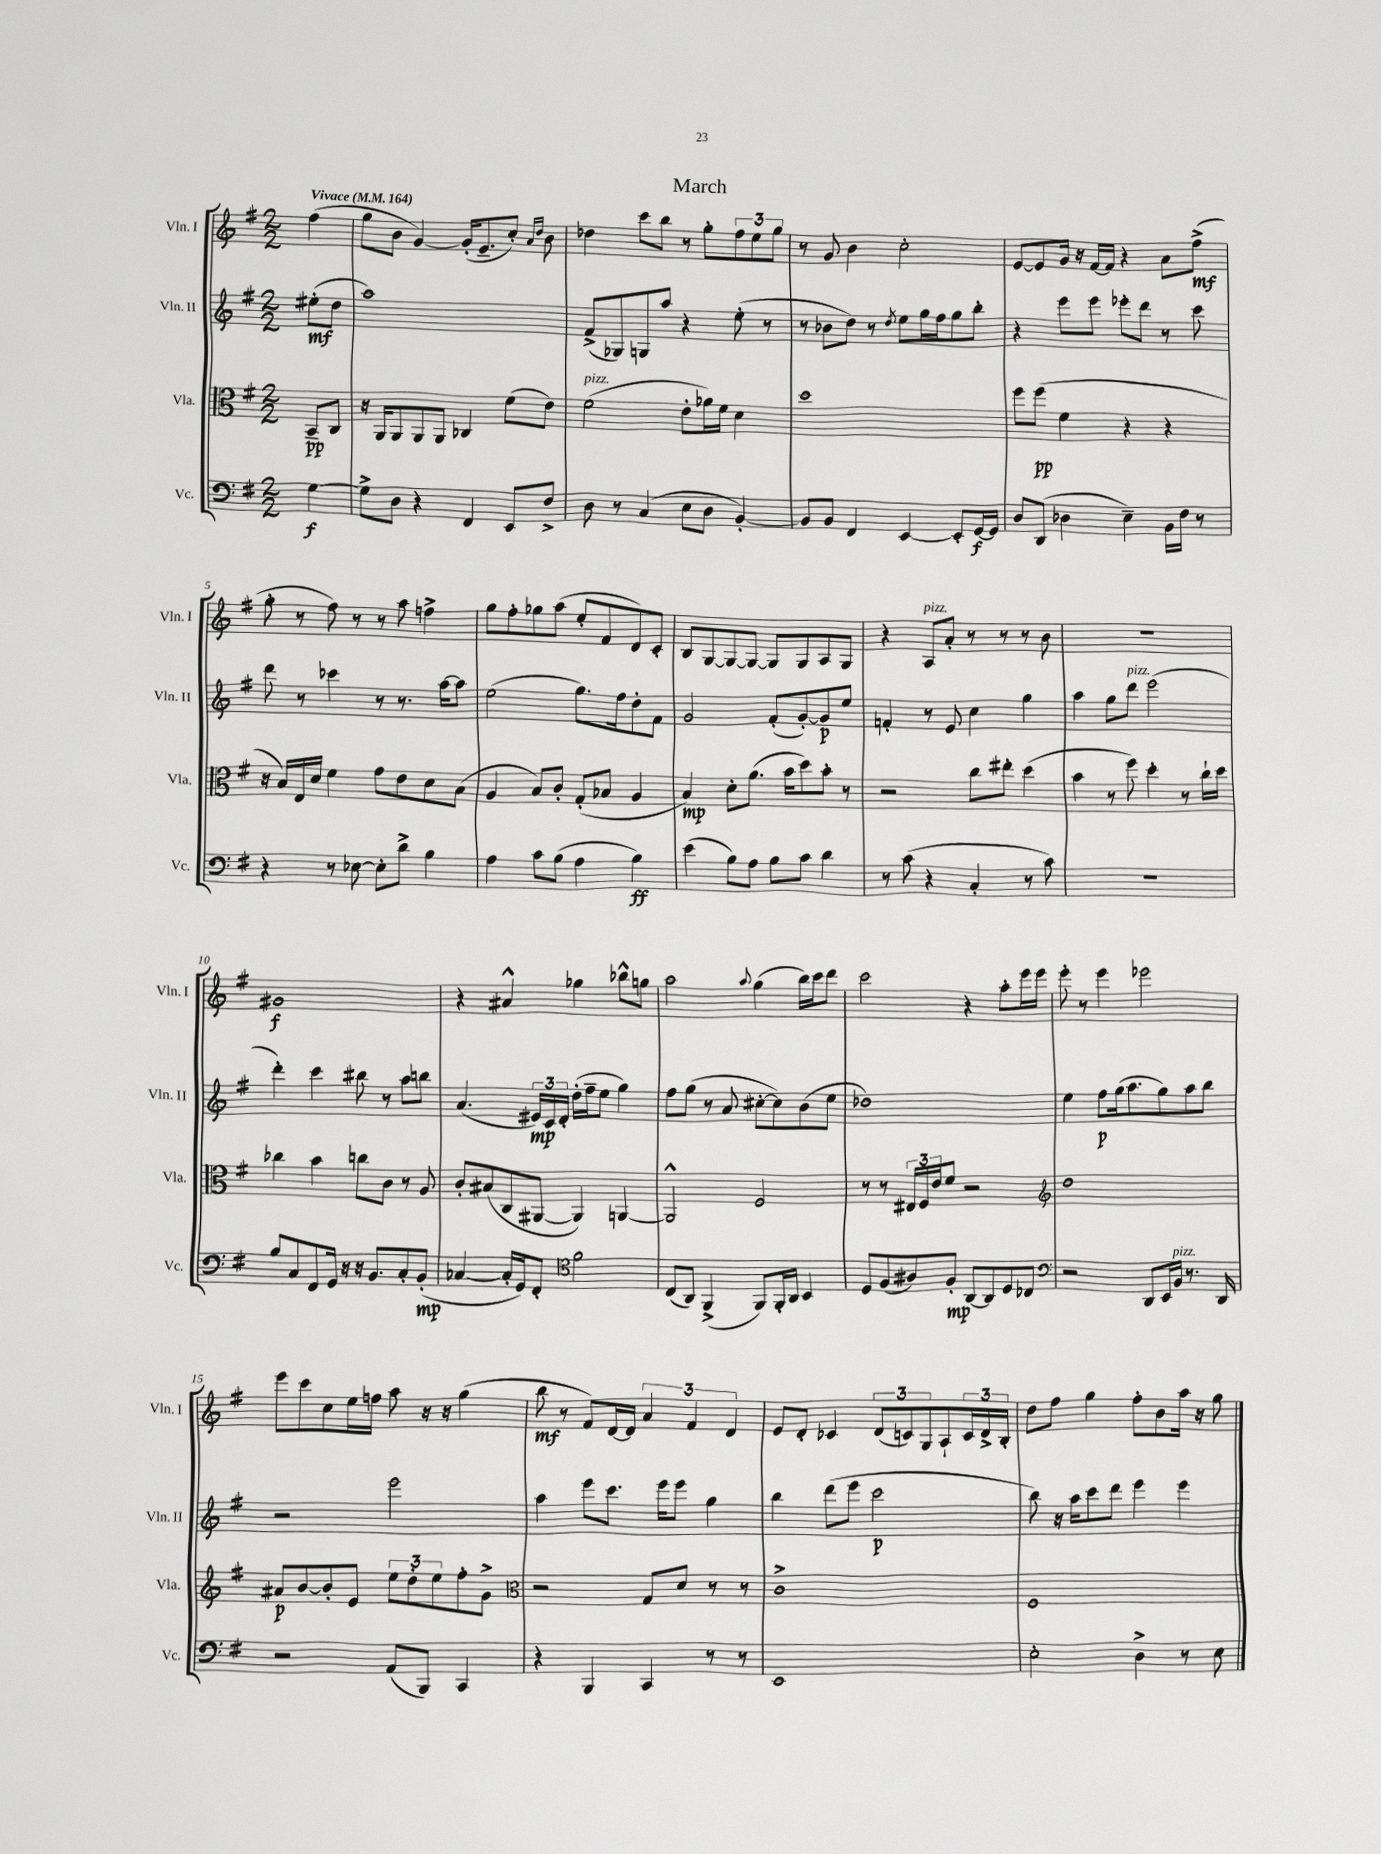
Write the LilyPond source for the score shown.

\header { title = "March" }
<<
\new StaffGroup <<
\new Staff = "s0" \with { instrumentName = "Vln. I" shortInstrumentName = "Vln. I" } {
    \clef treble \key g \major \numericTimeSignature \time 2/2 \partial 4 \tempo "Vivace" 4 = 164
    fis''4( |
    g''8 b'8 g'4~) g'16-.( e'8.-- c''8-.) \grace { a'16 d''16 } b'8 |
    des''4 c'''8 b''8 r8 g''8-. \tuplet 3/2 { fis''8 e''8 g''8 } |
    r8 g'8 b'4 c''2-. |
    e'8~ e'8 g'16 r16 fis'16~ fis'16 r4 a'8 fis''8->\mf( |
    g''8-. r8 fis''8) r8 r8 a''8 f''4-> |
    g''8 fis''8-. ges''8 a''8( e''8-. fis'8 d'8) c'8-. |
    b8 g8~ g8~ g8~ g8 g8 a8 g8 |
    r4 a8^\markup { \italic "pizz." } a'8-. r8 r8 r8 b'8 |
    r1 |
    gis'1\f |
    r4 ais'4-^ ges''4 bes''8-^ g''8 |
    a''2 \appoggiatura { a''8 } g''4( b''16) c'''16 d'''8 |
    c'''2 r4 a''8-. e'''16 e'''16 |
    e'''8-. r8 e'''4 ees'''2 |
    e'''8 c'''8 c''8 e''16 f''16 a''8 r16 r16 g''4( |
    b''8\mf r8 fis'8) d'16~ d'16 \tuplet 3/2 { a'4 fis'4 d'4 } |
    e'8 d'8-. ces'4 \tuplet 3/2 { d'8( c'8) g8 } a8-! \tuplet 3/2 { c'16 d'16-> b16-. } |
    d''8 fis''8 g''4 fis''8-. b'8 a''16 r16 g''8 \bar "|." |
}
\new Staff = "s1" \with { instrumentName = "Vln. II" shortInstrumentName = "Vln. II" } {
    \clef treble \key g \major \numericTimeSignature \time 2/2 \partial 4
    eis''8-.\mf( d''8 |
    a''1) |
    fis'8->( ges8) g8 a''8 r4 e''8-.( r8 |
    r8 bes'8 d''8) r8 \acciaccatura { d''8 } e''8 g''16 fis''16 g''8 b''8-. |
    r4 e'''8 e'''8 ees'''8-. d'''8 r8 c'''8 |
    d'''8 r8 ces'''4 r8 r8. a''16~ a''8 |
    e''2( g''8.) fis''16 d''8-. fis'8 |
    g'2 fis'8-.( g'8~-.) g'8\p e''8 |
    f'4-. r8 e'8 c''4 g''4 |
    a''4 g''8 d'''8^\markup { \italic "pizz." } e'''2( |
    d'''4-.) c'''4 bis''8 r8 a''8 b''8 |
    a'4.( \tuplet 3/2 { eis'16\mp) c'16 d'16-. } d''16-.( fis''16-- e''8 g''4) |
    fis''8 g''8( r8 a'8 cis''8~-. cis''8) b'8( e''8 |
    des''1) |
    e''4 fis''8\p g''16( a''8. g''8) a''8 b''8 |
    r2 e'''2 |
    a''4 e'''8 c'''8. e'''16 e'''8 g''4 |
    b''4 d'''8( e'''8 c'''2\p |
    b''8) r16 a''16 c'''8 d'''8 e'''4 e'''4 \bar "|." |
}
\new Staff = "s2" \with { instrumentName = "Vla." shortInstrumentName = "Vla." } {
    \clef alto \key g \major \numericTimeSignature \time 2/2 \partial 4
    b,8--\pp c8 |
    r16 a,16 a,8 a,8 a,8 ces4 fis'8( e'8) |
    fis'2^\markup { \italic "pizz." }( e'8-. aes'16) fis'16 d'4 |
    d''1 |
    fis''8 fis''8\pp( fis'4 r4 r4 |
    r16 b16) e16 d'16 fis'4 g'8 e'8 d'8 b8( |
    a4 b8) c'8-. g8-.( bes8 a4 |
    b4\mp) d'8-. a'8.( b'16 d''8) b'8-. r8 |
    r2 c''8 eis''8-. d''4( |
    b'4 r8 fis''8) d''4-. r8 c''16-! d''16 |
    ces''4 b'4 c''8 c'8 r8 a8 |
    c'8-. bis8( c8 ais,8~ ais,4) a,4~ |
    a,2-^ fis2 |
    r8 r8 \tuplet 3/2 { eis16 fis16 e'16 } fis'8 r2 |
    \clef treble d''1 |
    ais'8\p b'8~ b'8-. e'8 \tuplet 3/2 { e''8 d''8-. e''8 } fis''8-. g'8-> |
    \clef alto r2 g8 d'8 r8 r8 |
    c'1-> |
    fis1 \bar "|." |
}
\new Staff = "s3" \with { instrumentName = "Vc." shortInstrumentName = "Vc." } {
    \clef bass \key g \major \numericTimeSignature \time 2/2 \partial 4
    g4~\f |
    g8-> d8 r4 fis,4 e,8 fis8-> |
    d8 r8 c4( e8 d8 b,4~-.) |
    b,8 b,8 fis,4 e,4~ e,8-. g,16~\f g,16 |
    d8 d,8( des4 e4--) b,16 fis16 r8 |
    r4 r8 ees8~ ees8-. d'8-> b4 |
    a4 c'8 b8( a4 b4\ff) |
    e'4( b8) a8 b8 c'8 d'4 |
    r8 c'8( r4 c4-. r8 c'8) |
    r1 |
    b8 c8 fis,8 g,16 r16 r16 b,8. c8-. b,8-.\mp( |
    ces4~ ces16-. g,16) fis,8-. \clef tenor fis'2 |
    c8( a,8) fis,4->( fis,8) fis,16-. a,16 b,4 |
    d8 fis8( ais8) fis8-.\mp a,8~ a,8 d8 ces8 |
    \clef bass r2 d,8 e,16 b,16^\markup { \italic "pizz." } r8. d,16 |
    r2 a,8( b,,8) c,4 |
    r4 b,,4 c,4 r8 r8 |
    e,1 |
    e2-. d4-> r8 e8 \bar "|." |
}
>>
>>
